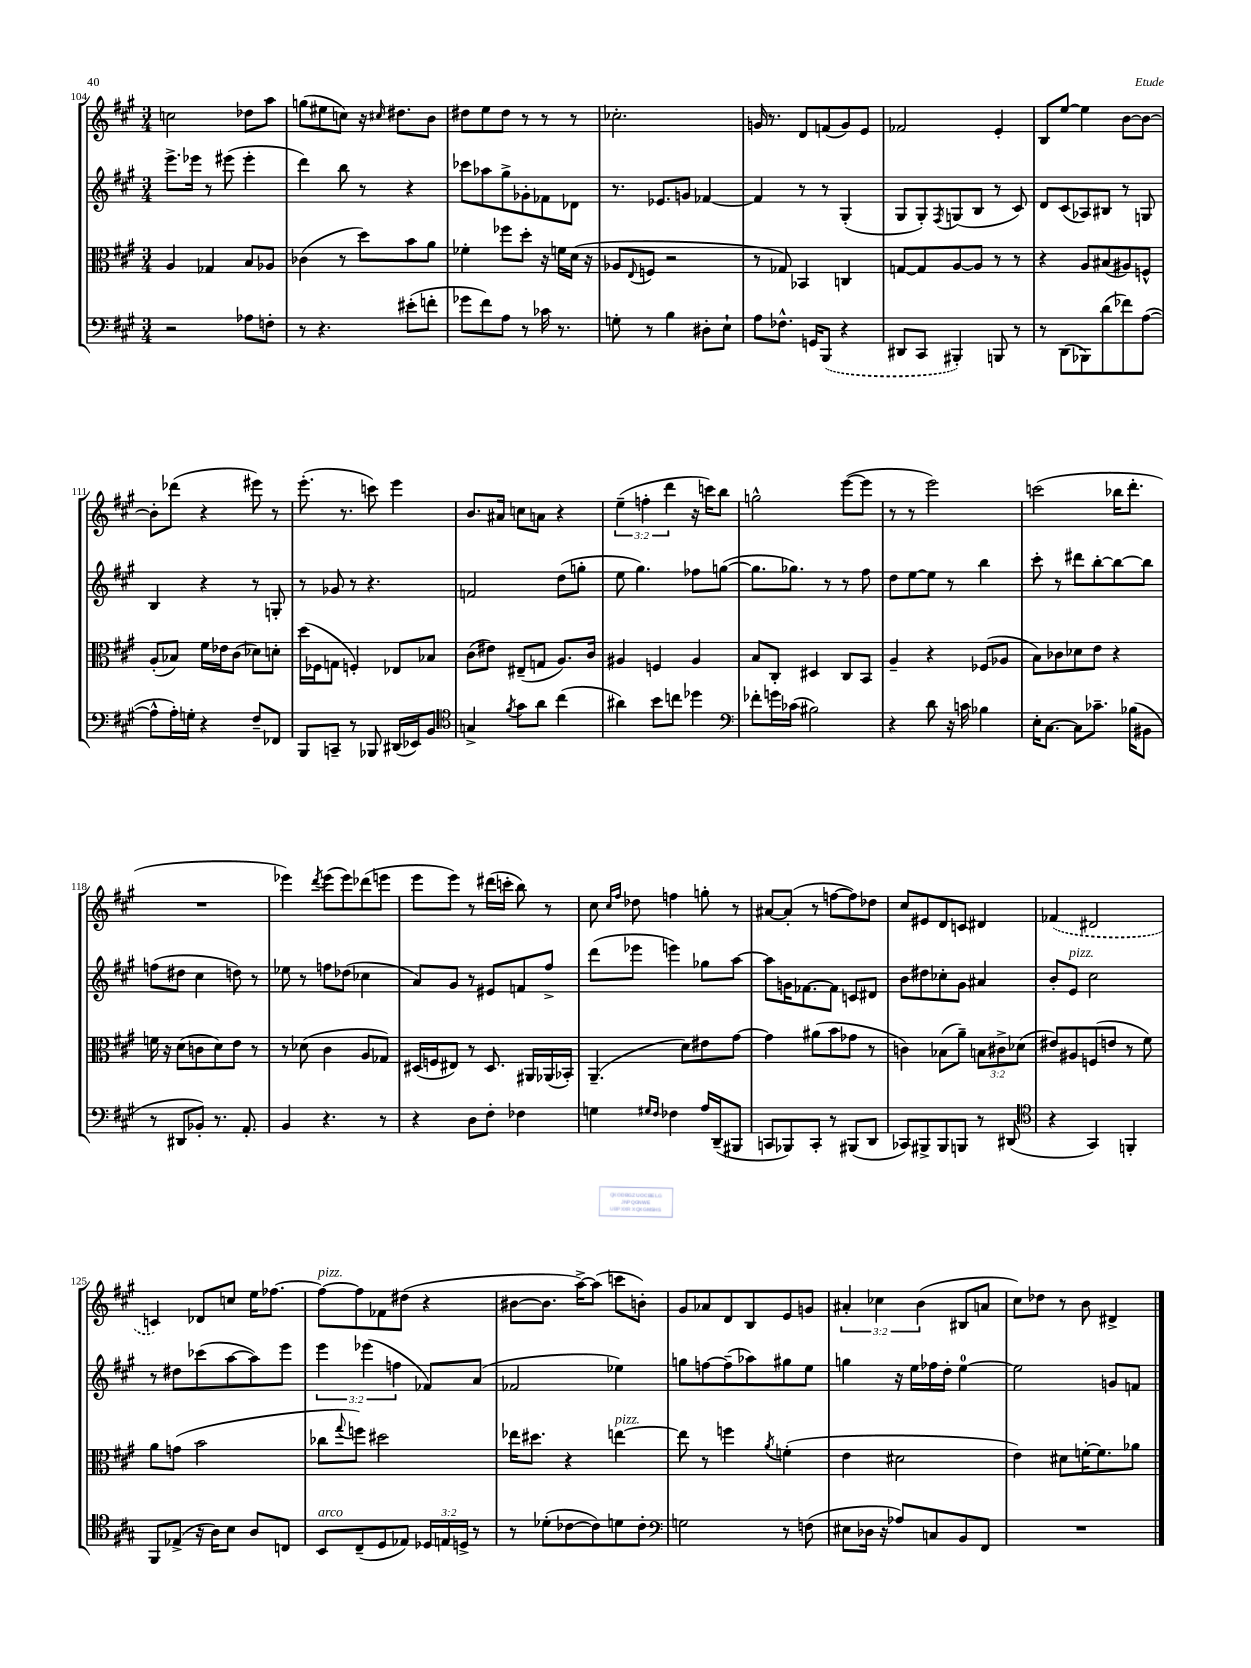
<<
\new StaffGroup <<
\new Staff = "s0" {
    \clef treble \key a \major \numericTimeSignature \time 3/4 \override Staff.TupletNumber.text = #tuplet-number::calc-fraction-text
    c''2 des''8 a''8 |
    g''8( eis''8 c''8) r16 \grace { cis''16 } dis''8. b'8 |
    dis''8 e''8 dis''8 r8 r8 r8 |
    ces''2.-. |
    g'16 r8. d'8 f'8( g'8) e'8 |
    fes'2 e'4-. |
    b8 e''8~ e''4 b'8~ b'8~ |
    b'8-. des'''8( r4 eis'''8) r8 |
    e'''8.-.( r8. c'''8) e'''4 |
    b'8. ais'16 c''8 a'8 r4 |
    \tuplet 3/2 { e''4--( f''4-. d'''4 } r16 c'''16) b''8 |
    g''2-^ e'''8~( e'''8 |
    r8 r8 e'''2) |
    c'''2( bes''16 d'''8.-. |
    R2. |
    ees'''4) \acciaccatura { d'''8 } ees'''8( ees'''8) des'''8( e'''8 |
    e'''8 e'''8) r8 dis'''16( c'''16-. b''8) r8 |
    cis''8 \grace { cis''16 fis''16 } des''8 f''4 g''8-. r8 |
    ais'8~ ais'8-.( r8 f''8~ f''8) des''8 |
    cis''8 eis'8 d'8 c'8 dis'4 |
    \once \slurDashed fes'4( dis'2 |
    c'4) des'8 c''8 e''16 fes''8.~ |
    fes''8~^\markup { \italic "pizz." } fes''8 fes'8 dis''8( r4 |
    bis'8~ bis'8. a''16~->) a''8( c'''8 b'8-.) |
    gis'8 aes'8 d'8 b8 e'8 g'8 |
    \tuplet 3/2 { ais'4-. ces''4 b'4( } bis8 a'8 |
    cis''8) des''8 r8 b'8 dis'4-> \bar "|." |
}
\new Staff = "s1" {
    \clef treble \key a \major \numericTimeSignature \time 3/4 \override Staff.TupletNumber.text = #tuplet-number::calc-fraction-text
    e'''8.-> ees'''16 r8 eis'''8( eis'''4-. |
    d'''4) b''8 r8 r4 |
    ces'''8 aes''8 gis''8-> ges'8-. fes'8 des'8 |
    r8. ees'8. g'8 fes'4~ |
    fes'4 r8 r8 gis4-.( |
    gis8 gis8-.) \acciaccatura { fis8 } g8( b8 r8 cis'8) |
    d'8 cis'8( aes8) bis8 r8 g8 |
    b4 r4 r8 g8-. |
    r8 ges'8 r8 r4. |
    f'2 d''8( g''8-. |
    e''8 gis''4.) fes''8 g''8~( |
    g''8. ges''8.) r8 r8 fis''8 |
    d''8 e''8~ e''8 r8 b''4 |
    cis'''8-. r8 dis'''8 b''8~-. b''8~ b''8 |
    f''8( dis''8 cis''4 d''8) r8 |
    ees''8 r8 f''8 des''8( ces''4 |
    a'8) gis'8 r8 eis'8 f'8 fis''8-> |
    d'''8( ees'''8 e'''4) ges''8 a''8~ |
    a''8 g'16 fes'8.~ fes'8 c'8 dis'8 |
    b'8 dis''8 ces''8-. gis'8 ais'4 |
    b'8-. e'8^\markup { \italic "pizz." } cis''2 |
    r8 dis''8 ces'''8( a''8~ a''8) e'''8 |
    \tuplet 3/2 { e'''4 ees'''4( f''4 } fes'8) a'8( |
    fes'2 ees''4) |
    g''8 f''8~ f''8--( aes''8) gis''8 e''8 |
    g''4 r16 e''16 fes''16 d''16-. e''4-0~ |
    e''2 g'8 f'8 \bar "|." |
}
\new Staff = "s2" {
    \clef alto \key a \major \numericTimeSignature \time 3/4 \override Staff.TupletNumber.text = #tuplet-number::calc-fraction-text
    a4 ges4 b8 aes8 |
    ces'4( r8 d''8) b'8 a'8 |
    fes'4-. fes''8 d''8-. r16 f'16 d'16( r16 |
    aes8 \appoggiatura { e8 } f8 r2 |
    r8 ges8) bes,4 c4 |
    g8~ g8 a8~ a8 r8 r8 |
    r4 a8 bis8( ais8) f8-^ |
    a8-.( bes8) fis'16 ees'16 cis'8( des'8) d'8-. |
    d''16( fes16 g8 f4-.) ees8 bes8 |
    cis'8( eis'8) eis8--( g8 a8.) cis'16 |
    ais4 f4 ais4 |
    b8 cis8-. dis4 cis8 b,8 |
    a4-- r4 fes8( aes8 |
    b8) ces'8 des'8 e'8 r4 |
    f'16 r16 d'8( c'8 d'8) e'8 r8 |
    r8 des'8( cis'4 a8 ges8) |
    dis16( f16 eis8) r8 dis8. ais,16 aes,16( bes,16-.) |
    a,4.--( d'8) eis'8 gis'8~ |
    gis'4 ais'8( b'8 ges'8 r8 |
    c'4) bes8( a'8--) \tuplet 3/2 { b8 cis'8-> des'8( } |
    eis'8) ais8 f8( e'8 r8 fis'8) |
    a'8 g'8( b'2 |
    ces''8 \appoggiatura { gis''8 } f''8) dis''2 |
    ees''16 dis''8. r4 e''4~^\markup { \italic "pizz." } |
    e''8 r8 f''4 \acciaccatura { a'8 } f'4-.( |
    e'4 dis'2 |
    e'4) dis'8 f'16~-. f'8. aes'8 \bar "|." |
}
\new Staff = "s3" {
    \clef bass \key a \major \numericTimeSignature \time 3/4 \override Staff.TupletNumber.text = #tuplet-number::calc-fraction-text
    r2 aes8 f8-. |
    r8 r4. eis'8-.( f'8-. |
    ges'8 fis'8) a8 r8 ces'16 r8. |
    g8-. r8 b4 dis8-. e8-! |
    a8 fes8.-^ g,16 \once \slurDashed b,,8( r4 |
    dis,8 cis,8 bis,,4-.) b,,8 r8 |
    r8 d,8( bes,,8) d'8( fes'8) a8~( |
    a8-^ a16-.) g16-. r4 fis8-- fes,8 |
    b,,8 c,8-- r8 bes,,8 dis,16( ees,16) b,8 |
    \clef tenor g4-> \acciaccatura { fis'8 } gis'8 a'8 cis''4( |
    ais'4) b'8 c''8 des''4 |
    \clef bass fes'8-. g'16 ces'16( bis2) |
    r4 d'8 r16 c'16 bes4 |
    e16-. cis8.~ cis8 ces'8.-- bes16( bis,8 |
    r8 dis,8 bes,8-.) r8. a,8.-. |
    b,4 r4. r8 |
    r4 d8 fis8-. fes4 |
    g4 \grace { gis16 fis16 } fes4 a16 d,16--( bis,,8 |
    c,8 bes,,8) c,8-. r8 bis,,8( d,8 |
    ces,8) bis,,8-> bis,,8 b,,8 r8 dis,8( |
    \clef tenor r4 gis,4) f,4-. |
    fis,8 ees8->( r16 a16) b8 a8 c8 |
    b,8^\markup { \italic "arco" } cis8--( d8 ees8) \tuplet 3/2 { des16 e16 d16-> } r8 |
    r8 des'8-.( ces'8~ ces'8) d'8 ces'8-. |
    \clef bass g2 r8 f8( |
    eis8 des16 r16 aes8) c8 b,8 fis,8 |
    R2. \bar "|." |
}
>>
>>
\layout { \context { \Score currentBarNumber = #104 } }
